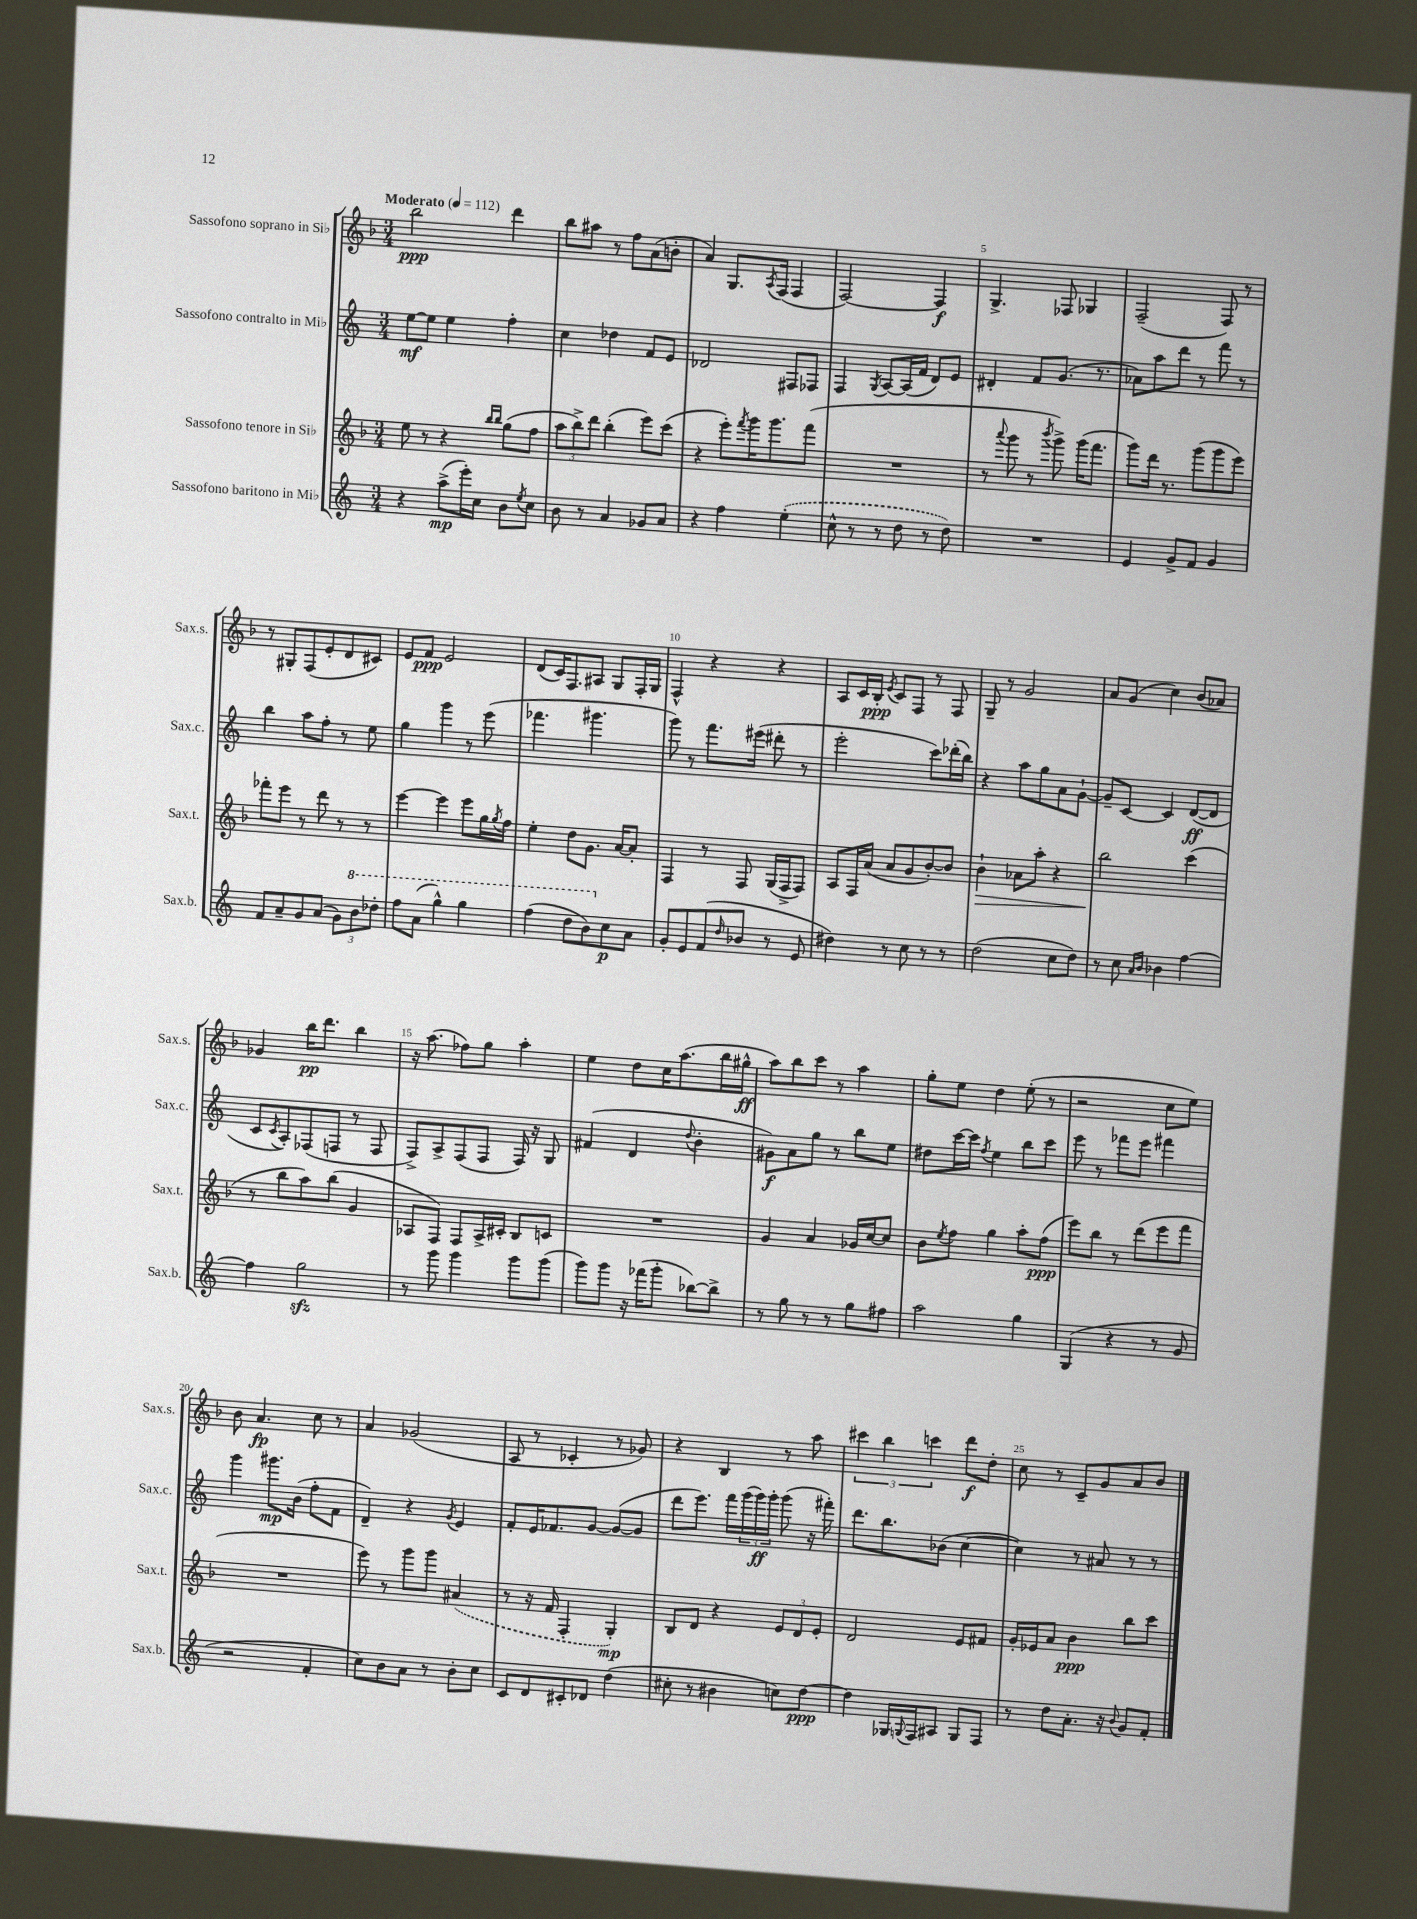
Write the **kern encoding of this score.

**kern	**dynam	**kern	**dynam	**kern	**dynam	**kern	**dynam
*part4	*part4	*part3	*part3	*part2	*part2	*part1	*part1
*staff4	*staff4	*staff3	*staff3	*staff2	*staff2	*staff1	*staff1
*I"Sassofono baritono in Mi♭	*	*I"Sassofono tenore in Si♭	*	*I"Sassofono contralto in Mi♭	*	*I"Sassofono soprano in Si♭	*
*I'Sax.b.	*	*I'Sax.t.	*	*I'Sax.c.	*	*I'Sax.s.	*
*clefG2	*	*clefG2	*	*clefG2	*	*clefG2	*
*k[]	*	*k[b-]	*	*k[]	*	*k[b-]	*
*M3/4	*	*M3/4	*	*M3/4	*	*M3/4	*
*MM112	*	*MM112	*	*MM112	*	*MM112	*
=1	=1	=1	=1	=1	=1	=1	=1
!	!	!	!	!	!	!LO:TX:a:B:t=Moderato	!
4r	.	8ee\	.	[8ee\L	mf	2bb-\	ppp
.	.	8r	.	8ee\J]	.	.	.
(8aa^\L	mp	4r	.	4ee\	.	.	.
16eee'\L)	.	.	.	.	.	.	.
16cc\JJ	.	.	.	.	.	.	.
.	.	16qqbb-/LL	.	.	.	.	.
.	.	16qqbb-/JJ	.	.	.	.	.
8b\L	.	(8gg\L	.	4ff'\	.	4ddd\	.
8qee/	.	.	.	.	.	.	.
8cc\J	.	8ff\J	.	.	.	.	.
=2	=2	=2	=2	=2	=2	=2	=2
8b\	.	12aa\L	.	4cc\	.	8bb-\L	.
.	.	12bb-^\)	.	.	.	.	.
8r	.	.	.	.	.	8aa#X\J	.
.	.	12ddd\J	.	.	.	.	.
4a/	.	(4bb-'\	.	4dd-X\	.	8r	.
.	.	.	.	.	.	8ff\L	.
8g-X/L	.	8eee\L)	.	8f/L	.	(8a\	.
8a/J	.	(8ccc\J	.	8e/J	.	8bn'\J	.
=3	=3	=3	=3	=3	=3	=3	=3
4r	.	4r	.	2d-X/	.	4a/)	.
4ff\	.	8eee'\L)	.	.	.	8.G/L	.
.	.	8qfff/	.	.	.	.	.
.	.	16ggg\K	.	.	.	.	.
.	.	.	.	.	.	8qA/	.
.	.	8.ggg\	.	.	.	(16F/Jk	.
(4ee'\	.	.	.	8F#X/L	.	4F/	.
.	.	(8fff\J	.	8F-X/J	.	.	.
=4	=4	=4	=4	=4	=4	=4	=4
8cc^^\	.	2.r	.	4F/	.	[2F/)	.
8r	.	.	.	.	.	.	.
.	.	.	.	8qG/	.	.	.
8r	.	.	.	[8A/L	.	.	.
8dd\	.	.	.	(16A/L]	.	.	.
.	.	.	.	16f/JJ	.	.	.
8r	.	.	.	8d/L)	.	4F/]	f
8dd\)	.	.	.	8e/J	.	.	.
=5	=5	=5	=5	=5	=5	=5	=5
2.r	.	8r	.	4d#X'/	.	4.G^/	.
.	.	8qqaaa/	.	.	.	.	.
.	.	8ggg\	.	.	.	.	.
.	.	8r	.	8f/L	.	.	.
.	.	8qbbb-/	.	.	.	.	.
.	.	8ggg^\)	.	(8.g/J	.	8F-X/	.
.	.	(16ggg\KL	.	.	.	4G-X/	.
.	.	8.fff\J	.	8.r	.	.	.
=6	=6	=6	=6	=6	=6	=6	=6
4e/	.	8ggg\L)	.	8a-X\L)	.	(2F~/	.
.	.	16ddd\Jk	.	8aa\	.	.	.
.	.	8.r	.	.	.	.	.
8g^/L	.	.	.	8ddd\J	.	.	.
8f/J	.	(8ggg\L	.	8r	.	.	.
4g/	.	8ggg\	.	8fff\	.	8F/)	.
.	.	8eee\J)	.	8r	.	8r	.
!!LO:LB:g=z
=7	=7	=7	=7	=7	=7	=7	=7
8f/L	.	8fff-X'\L	.	4bb\	.	8r	.
8a~/	.	8eee\J	.	.	.	8G#X'/L	.
8g/	.	8r	.	8aa\L	.	(8F/	.
(8a/J	.	8ddd\	.	8ff'\J	.	8e'/	.
12g\L)	.	8r	.	8r	.	8d/	.
*8va	*	*	*	*	*	*	*
12bb\	.	.	.	.	.	.	.
.	.	8r	.	8ee\	.	8c#X/J)	.
12ddd-X'\J	.	.	.	.	.	.	.
=8	=8	=8	=8	=8	=8	=8	=8
8fff\L	.	[4eee\	.	4gg\	.	8e/L	.
(8aa\J	.	.	.	.	.	8f/J	ppp
4ggg^^\)	.	4eee\]	.	4ggg\	.	2e/	.
4ggg\	.	8eee\L	.	8r	.	.	.
.	.	16gg\L	.	(8eee\	.	.	.
.	.	8qgg/	.	.	.	.	.
.	.	16ff\JJ	.	.	.	.	.
=9	=9	=9	=9	=9	=9	=9	=9
(4fff\	.	4ee'\	.	4.fff-X\	.	(8d/L	.
.	.	.	.	.	.	16c/K)	.
.	.	.	.	.	.	8.F/	.
8ddd\L	.	8dd\L	.	.	.	.	.
8bb\)	.	8.g\J	.	4.ggg#X\	.	8A#X/J	.
*X8va	*	*	*	*	*	*	*
8cc\	p	.	.	.	.	8G/L	.
.	.	[16a/KL	.	.	.	.	.
8a\J	.	8a'/J]	.	.	.	16F'/L	.
.	.	.	.	.	.	16G/JJ	.
=10	=10	=10	=10	=10	=10	=10	=10
8g'/L	.	4F/	.	8ggg\)	.	4F^^/	.
8e/	.	.	.	8r	.	.	.
(8f/	.	8r	.	8.fff\L	.	4r	.
16qqdd/	.	.	.	.	.	.	.
8b-X/J	.	8F/	.	.	.	.	.
.	.	.	.	(16eee#X\Jk	.	.	.
8r	.	(16G/LL	.	8ddd#X'\	.	4r	.
.	.	16F^/J	.	.	.	.	.
8e/	.	8F/J)	.	8r	.	.	.
=11	=11	=11	=11	=11	=11	=11	=11
4dd#X\)	.	8A/L	.	2eee'\	.	8A/L	.
.	.	16F/L	.	.	.	16c/L	.
.	.	(16a/JJ	.	.	.	16B-'/JJ	ppp
.	.	.	.	.	.	8qe/	.
8r	.	8a/L	.	.	.	8c/L	.
8cc\	.	8g/	.	.	.	8F/J	.
8r	.	[8b-'/)	.	8ccc\L)	.	8r	.
8r	.	8b-/J]	.	(16ddd-X'\L	.	8F/	.
.	.	.	.	16bb\JJ)	.	.	.
=12	=12	=12	=12	=12	=12	=12	=12
!	!	!	!LO:HP:b	!	!	!	!
(2dd\	.	4b-`\	>	4r	.	8G~/	.
.	.	.	.	.	.	8r	.
.	.	8a-X\L	.	8aa\L	.	2g/	.
.	.	8aa'\J	.	8gg\	.	.	.
8cc\L	.	4r	.	8a\	.	.	.
8dd\J)	.	.	.	[8g`\J	.	.	.
=13	=13	=13	=13	=13	=13	=13	=13
8r	.	2bb-\	.	8g~/L]	.	8a/L	.
8cc\	.	.	.	[8c/J	.	(8g/J	.
16qqa/LL	.	.	.	.	.	.	.
16qqb/JJ	.	.	.	.	.	.	.
4b-X\	.	.	.	4c/]	.	4cc\)	.
[4ff\	.	(4ccc\	]	([8d/L	ff	(8b-/L	.
.	.	.	.	8d/J]	.	8a-X/J)	.
!!LO:LB:g=z
=14	=14	=14	=14	=14	=14	=14	=14
4ff\]	.	8r	.	8c/L	.	4g-X/	.
.	.	.	.	8qc/	.	.	.
.	.	8bb-\L	.	8A'/)	.	.	.
2ggzz\	.	8aa\)	.	(8F-X/	.	16bb-\KL	pp
.	.	.	.	.	.	8.ddd\J	.
.	.	(8bb-\J	.	8Fn/J	.	.	.
.	.	4g/	.	8r	.	4bb-\	.
.	.	.	.	8F/	.	.	.
=15	=15	=15	=15	=15	=15	=15	=15
8r	.	8A-X/L	.	8F^/L)	.	16r	.
.	.	.	.	.	.	(8.aa\	.
8ggg\	.	8F/J)	.	8A^/	.	.	.
4ggg\	.	8F/L	.	(8F/	.	8ff-X\L)	.
.	.	16A-^/L	.	8F/J	.	8gg\J	.
.	.	16c#X'/JJ	.	.	.	.	.
8ggg\L	.	8B-/L	.	16F/)	.	4aa'\	.
.	.	.	.	16r	.	.	.
(8ggg\J	.	8cn/J	.	8G/	.	.	.
=16	=16	=16	=16	=16	=16	=16	=16
8ggg\L)	.	2.r	.	(4f#X/	.	4ee\	.
8ggg\J	.	.	.	.	.	.	.
16r	.	.	.	4d/	.	8dd\L	.
(16fff-X\KL	.	.	.	.	.	.	.
8ggg'\J	.	.	.	.	.	16cc\K	.
.	.	.	.	.	.	(8.aa\	.
.	.	.	.	8qqdd/	.	.	.
[8bb-X\L)	.	.	.	4b'\	.	.	.
8bb-^\J]	.	.	.	.	.	16bb-\L	.
.	.	.	.	.	.	16gg#X^^\JJ	ff
=17	=17	=17	=17	=17	=17	=17	=17
8r	.	4g/	.	8g#X\L)	f	8aa\L)	.
8gg\	.	.	.	8a\	.	8bb-\	.
8r	.	4a/	.	8gg\J	.	8ccc\J	.
8r	.	.	.	8r	.	8r	.
8gg\L	.	16g-X/LL	.	8bb\L	.	4aa\	.
.	.	[16cc/J	.	.	.	.	.
8ff#X\J	.	8cc/J]	.	8ee\J	.	.	.
=18	=18	=18	=18	=18	=18	=18	=18
2aa\	.	8b-\L	.	8dd#X\L	.	8gg'\L	.
.	.	8qee/	.	.	.	.	.
.	.	8ff\J	.	[16ccc\L	.	8ee\J	.
.	.	.	.	16ccc\JJ]	.	.	.
.	.	.	.	8qff/	.	.	.
.	.	4gg\	.	4ee\	.	4dd\	.
4gg\	.	8aa'\L	.	8bb\L	.	(8ee'\	.
.	.	(8ff\J	ppp	8ccc\J	.	8r	.
=19	=19	=19	=19	=19	=19	=19	=19
(4G/	.	8eee\L)	.	8eee\	.	2r	.
.	.	8bb-\J	.	8r	.	.	.
4r	.	8r	.	8fff-X\L	.	.	.
.	.	(8ddd\L	.	8eee\J	.	.	.
8r	.	8eee\	.	4fff#X\	.	8cc\L	.
8g/	.	8fff\J	.	.	.	8ee\J)	.
!!LO:LB:g=z
=20	=20	=20	=20	=20	=20	=20	=20
2r	.	2.r	.	4ggg\	.	8b-\	.
.	.	.	.	.	.	4.a/	fp
.	.	.	.	8.ggg#X\L	mp	.	.
.	.	.	.	(16b\Jk	.	.	.
4f'/	.	.	.	8ff'\L	.	8cc\	.
.	.	.	.	8f\J	.	8r	.
=21	=21	=21	=21	=21	=21	=21	=21
8cc\L)	.	8eee\)	.	4d~/)	.	4a/	.
8b\	.	8r	.	.	.	.	.
8a\J	.	8ggg\L	.	4r	.	(2g-X/	.
8r	.	8ggg\J	.	.	.	.	.
.	.	.	.	8qg/	.	.	.
8b'\L	.	(4a#X/	.	4e/	.	.	.
8cc\J	.	.	.	.	.	.	.
=22	=22	=22	=22	=22	=22	=22	=22
8c/L	.	8r	.	8f'/L	.	8A/	.
8d/	.	16r	.	16e/K	.	8r	.
.	.	16f/	.	8.f-X/	.	.	.
8c#X'/	.	4F'/	.	.	.	4c-X'/	.
8d-X/J	.	.	.	[8g/J	.	.	.
(4dd\	.	4G'/)	mp	(8g/L_	.	8r	.
.	.	.	.	8g/J]	.	8g-X/)	.
=23	=23	=23	=23	=23	=23	=23	=23
8cc#X'\	.	8B-/L	.	8ddd\L	.	4r	.
8r	.	8d/J	.	8.eee\J)	.	.	.
4b#X\	.	4r	.	.	.	4B-/	.
.	.	.	.	16fff\LL	.	.	.
.	.	.	.	(24ggg\	.	.	.
.	.	.	.	24ggg\)	ff	.	.
.	.	.	.	24ggg'\JJ	.	.	.
8ccn\L)	.	12e/L	.	(8ggg\	.	8r	.
.	.	12d/	.	.	.	.	.
[8dd\J	ppp	.	.	16r	.	8aa\	.
.	.	12e'/J	.	.	.	.	.
.	.	.	.	16fff#X'\)	.	.	.
=24	=24	=24	=24	=24	=24	=24	=24
4dd\]	.	2d/	.	8.ddd\L	.	6ccc#X\	.
.	.	.	.	.	.	6bb-\	.
.	.	.	.	8.bb\	.	.	.
16G-X/LL	.	.	.	.	.	.	.
8qqGn/	.	.	.	.	.	.	.
16F/J	.	.	.	.	.	.	.
.	.	.	.	.	.	6cccn\	.
8A#X/J	.	.	.	(8b-X\J	.	.	.
8G/L	.	8e/L	.	[4cc\	.	8ddd\L	f
8F/J	.	8f#X/J	.	.	.	8dd'\J	.
=25	=25	=25	=25	=25	=25	=25	=25
8r	.	16g'/LL	.	4cc\])	.	8cc\	.
.	.	16e-X/J	.	.	.	.	.
8dd\L	.	8a/J	.	.	.	8r	.
8.a'\J	.	4b-\	ppp	8r	.	8c~/L	.
.	.	.	.	8a#X/	.	8g/	.
16r	.	.	.	.	.	.	.
8qqb/	.	.	.	.	.	.	.
8g/L	.	8bb-\L	.	8r	.	8a/	.
8f'/J	.	8ccc\J	.	8r	.	8b-/J	.
==	==	==	==	==	==	==	==
*-	*-	*-	*-	*-	*-	*-	*-
